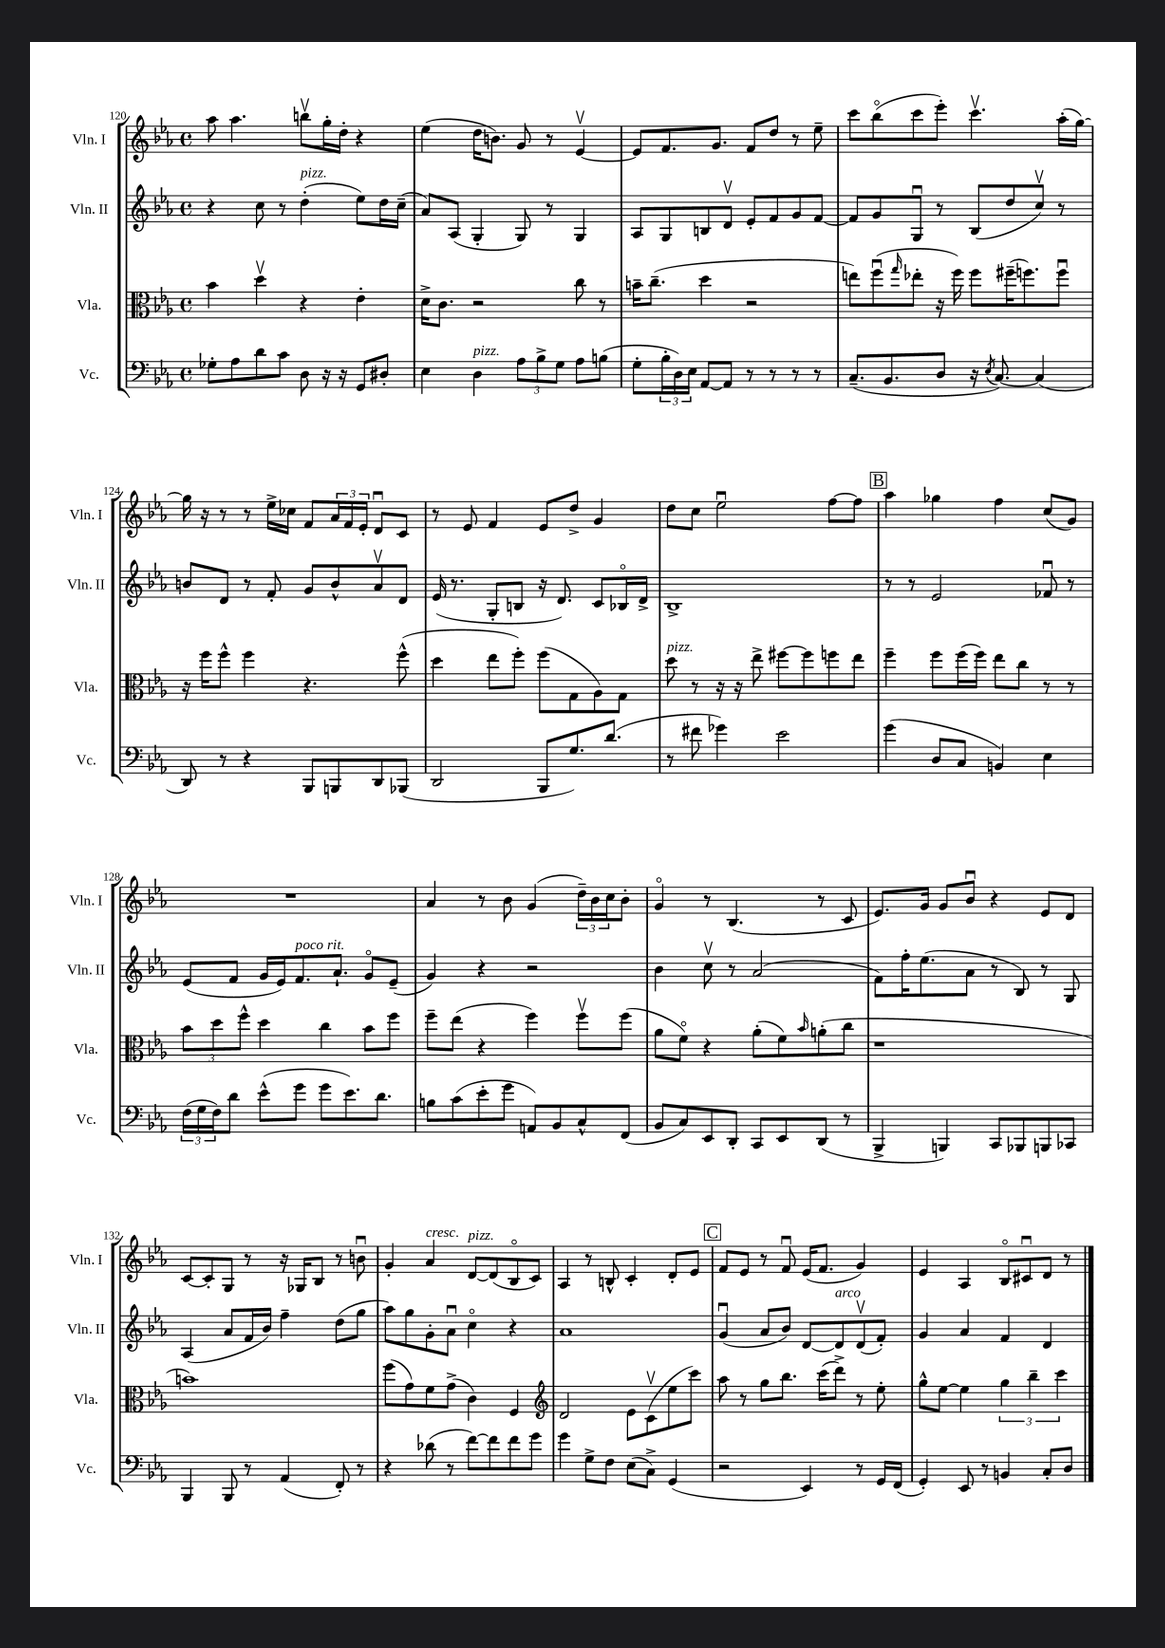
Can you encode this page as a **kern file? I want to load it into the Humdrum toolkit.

**kern	**kern	**kern	**kern
*part4	*part3	*part2	*part1
*staff4	*staff3	*staff2	*staff1
*I"Vc.	*I"Vla.	*I"Vln. II	*I"Vln. I
*I'Vc.	*I'Vla.	*I'Vln. II	*I'Vln. I
*clefF4	*clefC3	*clefG2	*clefG2
*k[b-e-a-]	*k[b-e-a-]	*k[b-e-a-]	*k[b-e-a-]
*M4/4	*M4/4	*M4/4	*M4/4
*met(c)	*met(c)	*met(c)	*met(c)
=120	=120	=120	=120
8G-X'\L	4b-\	4r	8aa-\
8A-\	.	.	4.aa-\
8d\	4ddv\	8cc\	.
8c\J	.	8r	.
!	!	!LO:TX:a:i:t=pizz.	!
8D\	4r	(4dd'\	8bbnv\L
16r	.	.	16gg'\L
16r	.	.	16dd'\JJ
8GG/L	4e-'\	8ee-\L)	4r
8D#X'/J	.	16dd\L	.
.	.	(16cc~\JJ	.
=121	=121	=121	=121
4E-\	16d^\KL	8a-/L)	(4ee-\
.	8.c\J	.	.
.	.	(8A-/J	.
!LO:TX:a:i:t=pizz.	!	!	!
4D\	2r	4G'/	16dd\KL
.	.	.	8.bn\J)
12A-\L	.	8G/)	8g/
12B-^\	.	.	.
.	.	8r	8r
12G\J	.	.	.
8A-\L	8cc\	4G/	[4e-v/
(8Bn\J	8r	.	.
=122	=122	=122	=122
8G'\L	16bn~\KL	8A-/L	8e-/L]
.	(8.cc~\J	.	.
24B-'\L	.	8G/	8.f/
24D\)	.	.	.
24E-\JJ	.	.	.
[8AA-/L	4dd\	8Bn/	.
.	.	.	8.g/J
8AA-/J]	.	8dv/J	.
8r	2r	8e-'/L	8f/L
8r	.	8f/	8dd/J
8r	.	8g/	8r
8r	.	[8f/J	8ee-~\
=123	=123	=123	=123
(8.C~/L	8een\L)	8f/L]	8ccc\L
.	(8ffu\	8g/	(8bb-\
8.BB-/	.	.	.
.	16qqgg/	.	.
.	8ee-X'\J	8Gu/J	8ccc\
8D/J	16r	8r	8eee-'\J)
.	16ff\)	.	.
16r	8ff\L	(8B-/L	4.cccv\
8qE-/	.	.	.
[8.C/)	.	.	.
.	(16ff#X~\K	8dd/	.
.	8.ffn\)	.	.
(4C/]	.	8ccv/J)	.
.	8ffu\J	8r	(16aa-'\LL
.	.	.	[16gg\JJ)
!!LO:LB:g=z
=124	=124	=124	=124
8DD/)	16r	8bn/L	16gg\]
.	16ff\KL	.	16r
8r	8ff^^\J	8d/J	8r
4r	4ff\	8r	8r
.	.	8f'/	16ee-^\LL
.	.	.	16cc-X\JJ
8BBB-/L	4.r	8g/L	8f/L
8BBBn/	.	8b^^/	24a-/L
.	.	.	24f/
.	.	.	24e-'/JJ
8DD/	.	8a-v/	8du/L
(8BBB-X/J	(8ff^^\	8d/J	8c/J
=125	=125	=125	=125
2DD/	4dd\	(16e-/	8r
.	.	8.r	.
.	.	.	8e-/
.	8ee-\L	8G'/L	4f/
.	8ff'\J)	8Bn/J	.
8BBB-/L	(8ff\L	16r	8e-/L
.	.	8.d/)	.
8.G/)	8G\	.	8dd^/J
.	8A-\)	8c/L	4g/
(8.d/J	.	.	.
.	8G\J	16B-X/L	.
.	.	16d^/JJ	.
=126	=126	=126	=126
!	!LO:TX:a:i:t=pizz.	!	!
8r	8dd\	1B-^	8dd\L
8f#X\	8r	.	8cc\J
4g-X\)	16r	.	2ee-u\
.	16r	.	.
.	8ee-^\	.	.
2e-\	[8ff#X\L	.	.
.	8ff#\]	.	.
.	8ffn\	.	[8ff\L
.	8ee-\J	.	8ff\J]
!!LO:REH:place=s1:t=B
=127	=127	=127	=127
(4g\	4ff~\	8r	4aa-\
.	.	8r	.
8D/L	8ff\L	2e-/	4gg-X\
8C/J	(16ff\L	.	.
.	16ff\JJ)	.	.
4BBn/)	8ee-\L	.	4ff\
.	8cc\J	.	.
4E-\	8r	8f-Xu/	(8cc/L
.	8r	8r	8g/J)
!!LO:LB:g=z
=128	=128	=128	=128
(24F\LL	12b-\L	(8e-/L	1r
24G\	.	.	.
24F\J)	12dd\	.	.
8d\J	.	8f/J	.
.	12ff^^\J	.	.
(8e-^^\L	4dd\	16g/LL	.
.	.	16e-/J)	.
!	!	!LO:TX:a:i:t=poco rit.	!
8g\J	.	8.f/	.
8g\L	4cc\	.	.
.	.	8.a-`/J	.
8.e-\)	.	.	.
.	8b-\L	8g/L	.
8.d\J	.	.	.
.	8ff\J	(8e-~/J	.
=129	=129	=129	=129
8Bn\L	8ff~\L	4g/)	4a-/
(8c\	(8ee-\J	.	.
8e-'\	4r	4r	8r
8g\J	.	.	8b-\
8AAn/L)	4ff\)	2r	(4g/
8BB-/	.	.	.
8C^^/	8ffv\L	.	24dd~\LL)
.	.	.	24b-\
.	.	.	24cc\J
(8FF/J	(8ff\J	.	8b-'\J
=130	=130	=130	=130
8BB-/L	8a-\L	4b-\	4g/
8C/)	8f\J)	.	.
8EE-/	4r	8ccv\	8r
8DD'/J	.	8r	(4.B-/
8CC/L	(8a-'\L	(2a-/	.
8EE-/	8f\)	.	.
.	16qqb-/	.	.
(8DD/J	(8an'\	.	8r
8r	8cc\J	.	8c/
=131	=131	=131	=131
4BBB-^/	1r	8f\L)	8.e-/L)
.	.	16ff'\K	.
.	.	(8.ee-\	16g/Jk
4BBBn/)	.	.	8g/L
.	.	8a-\J	8b-u/J
8CC/L	.	8r	4r
8BBB-X/	.	8B-/)	.
8BBBn/	.	8r	8e-/L
8CC-X/J	.	8G/	8d/J
!!LO:LB:g=z
=132	=132	=132	=132
4BBB-/	1bn)	(4A-/	[8c/L
.	.	.	8c'/]
8BBB-/	.	8a-/L	8G/J
8r	.	16f/L	8r
.	.	16b-/JJ)	.
(4AA-/	.	4ff~\	16r
.	.	.	16G-X/KL
.	.	.	8B-/J
8FF'/)	.	(8dd\L	8r
8r	.	8gg\J	8bnu\
=133	=133	=133	=133
4r	(8ff\L	8aa-\L)	4g'/
.	8g\)	8gg\	.
!	!	!	!LO:TX:a:i:t=cresc.
(8d-X\	8f\	8g'\	4a-/
8r	(8g^\J	8a-u\J	.
!	!	!	!LO:TX:a:i:t=pizz.
[8f\L)	4c\)	4cc\	[8d/L
8f\]	.	.	(8d/]
8f\	4F/	4r	8B-/
8g\J	.	.	8c/J)
=134	=134	=134	=134
*	*clefG2	*	*
4g\	2d/	1a-	4A-/
8G^\L	.	.	8r
8F\J	.	.	8Bn^^/
(8E-\L	8e-\L	.	4c'/
8C^\J)	(8cv\	.	.
(4GG/	8ee-\	.	8d'/L
.	8ccc\J)	.	8e-/J
!!LO:REH:place=s1:t=C
=135	=135	=135	=135
2r	8aa-\	(4gu/	8f/L
.	8r	.	8e-/J
.	8gg\L	8a-/L	8r
.	8.bb-\J	8b-/J)	8fu/
4EE-/)	.	[8d/L	(16e-/KL
.	(16ccc\KL	.	8.f/J
!	!	!LO:TX:a:i:t=arco	!
.	8ddd^\J)	8d/]	.
8r	8r	(8dv/	4g/)
16GG/LL	8ee-'\	8f'/J)	.
(16FF/JJ	.	.	.
=136	=136	=136	=136
4GG'/)	8gg^^\L	4g/	4e-/
.	[8ee-\J	.	.
8EE-/	4ee-\]	4a-/	4A-/
8r	.	.	.
4BBn/	6gg\	4f/	8B-/L
.	.	.	8c#Xu/
.	6bb-~\	.	.
8C'/L	.	4d/	8d/J
.	6ccc\	.	.
8D/J	.	.	8r
==	==	==	==
*-	*-	*-	*-
